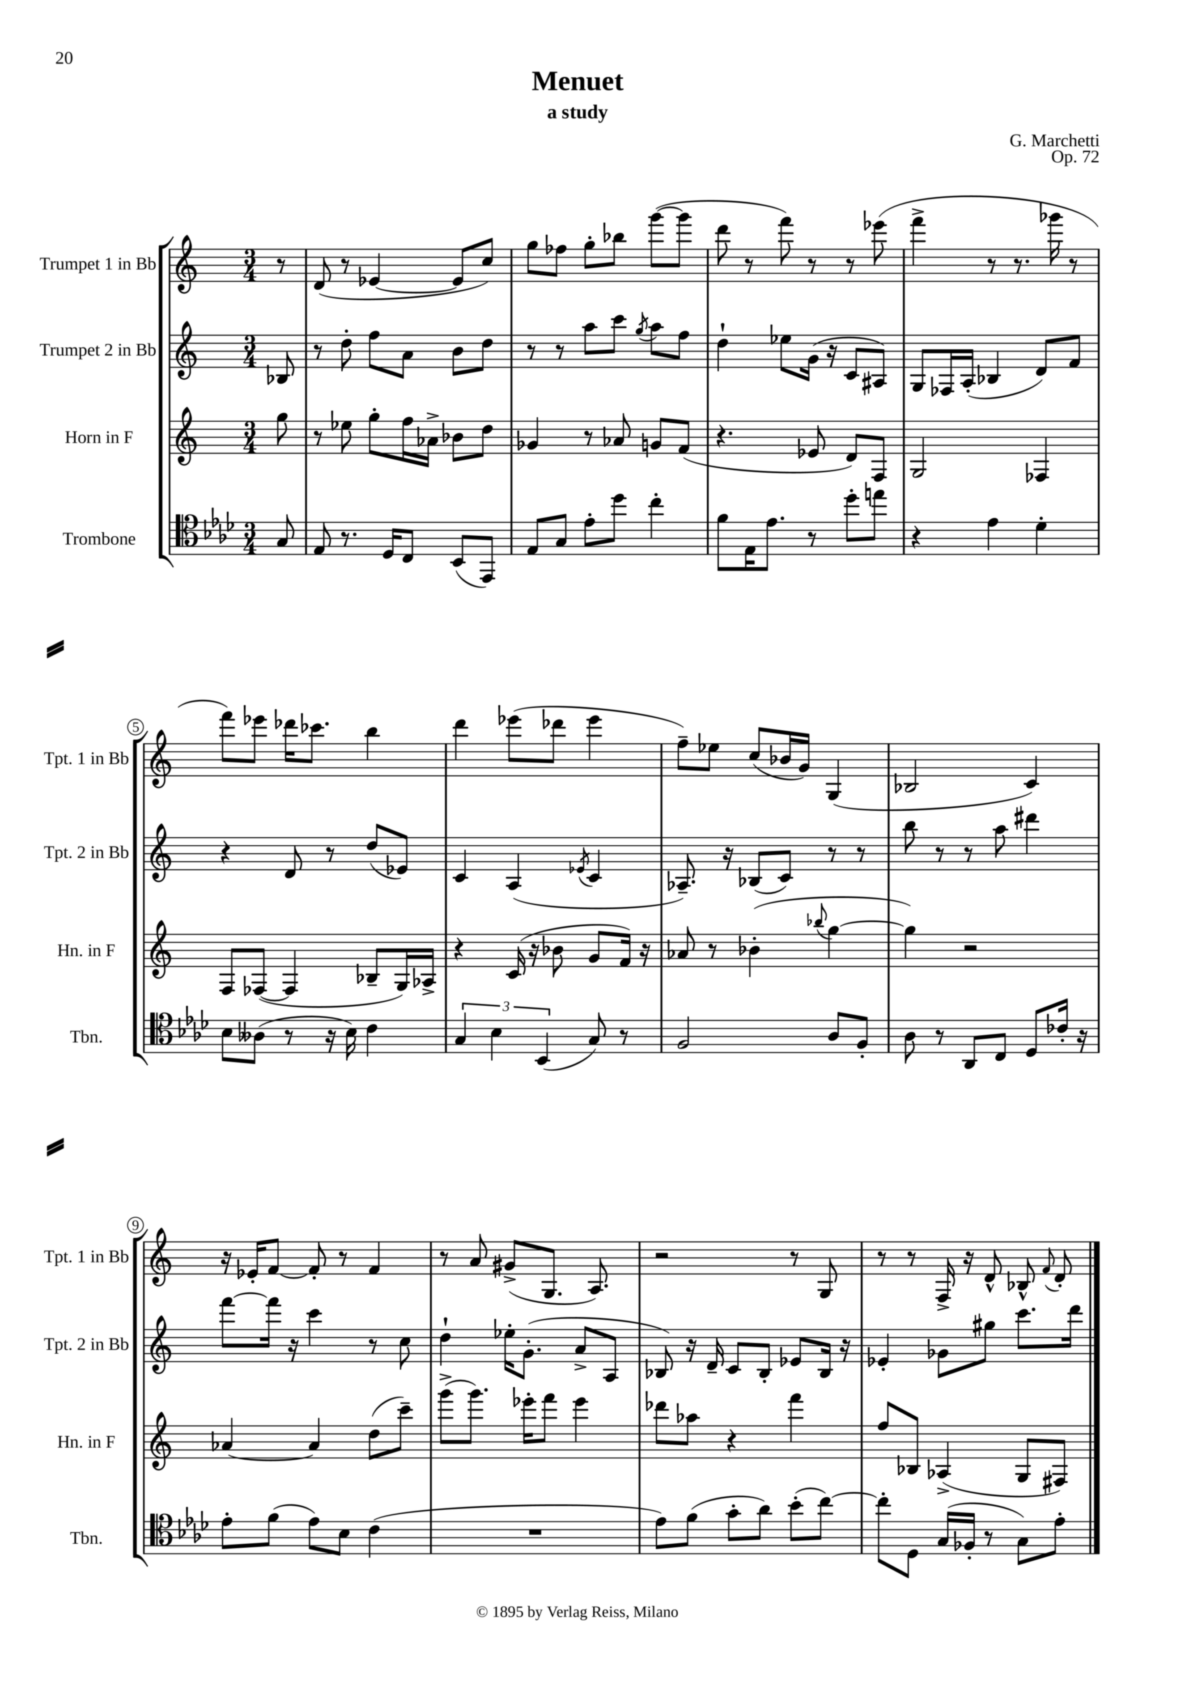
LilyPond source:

\header { title = "Menuet" composer = "G. Marchetti" subtitle = "a study" opus = "Op. 72" }
<<
\new StaffGroup <<
\new Staff = "s0" \with { instrumentName = "Trumpet 1 in Bb" shortInstrumentName = "Tpt. 1 in Bb" } {
    \clef treble \key c \major \numericTimeSignature \time 3/4 \partial 8
    \autoBeamOff r8 |
    d'8( r8 ees'4~ ees'8[ c''8]) |
    g''8[ fes''8] g''8[-. bes''8] g'''8[~( g'''8] |
    d'''8 r8 f'''8) r8 r8 ees'''8( |
    f'''4-> r8 r8. ges'''16 r8 |
    f'''8[) ees'''8] des'''16[ ces'''8.] b''4 |
    d'''4 ees'''8[( des'''8] ees'''4 |
    f''8[--) ees''8] c''8[( bes'16 g'16]) g4( |
    bes2 c'4) |
    r16 ees'16[-. f'8]~ f'8-. r8 f'4 |
    r8 a'8 gis'8[->( g8.] a8.) |
    r2 r8 g8 |
    r8 r8 f16-> r16 d'8-^ bes8-^ \appoggiatura { f'8 } d'8-. \bar "|." |
}
\new Staff = "s1" \with { instrumentName = "Trumpet 2 in Bb" shortInstrumentName = "Tpt. 2 in Bb" } {
    \clef treble \key c \major \numericTimeSignature \time 3/4 \partial 8
    \autoBeamOff bes8 |
    r8 d''8-. f''8[ a'8] b'8[ d''8] |
    r8 r8 a''8[ c'''8] \acciaccatura { g''8 } a''8[ f''8] |
    d''4-! ees''8[ g'16]( r16 c'8[ ais8]) |
    g8[ fes16 a16]-.( bes4 d'8[) f'8] |
    r4 d'8 r8 d''8[( ees'8]) |
    c'4 a4( \acciaccatura { ees'8 } c'4 |
    aes8.--) r16 bes8[( c'8]) r8 r8 |
    b''8 r8 r8 a''8 dis'''4 |
    f'''8[~ f'''16] r16 c'''4 r8 c''8 |
    d''4-! ees''16[-. g'8.]-.( a'8[-> a8] |
    bes8) r16 d'16-- c'8[ bes8]-. ees'8[ bes16] r16 |
    ees'4-. ges'8[ gis''8] c'''8.[ d'''16] \bar "|." |
}
\new Staff = "s2" \with { instrumentName = "Horn in F" shortInstrumentName = "Hn. in F" } {
    \clef treble \key c \major \numericTimeSignature \time 3/4 \partial 8
    \autoBeamOff g''8 |
    r8 ees''8 g''8[-. f''16 aes'16]-> bes'8[ d''8] |
    ges'4 r8 aes'8 g'8[ f'8]( |
    r4. ees'8 d'8[) f8] |
    g2 fes4 |
    f8[ fes8]~( fes4 bes8[-- g16) aes16]-> |
    r4 c'16( r16 bes'8 g'8[ f'16]) r16 |
    aes'8 r8 bes'4-.( \appoggiatura { bes''8 } g''4~ |
    g''4) r2 |
    aes'4~ aes'4 d''8[( c'''8]--) |
    g'''8[->( g'''8.]) ees'''16[-. f'''8] ees'''4 |
    des'''8[ aes''8] r4 f'''4 |
    f''8[ bes8] aes4->( g8[ fis8]) \bar "|." |
}
\new Staff = "s3" \with { instrumentName = "Trombone" shortInstrumentName = "Tbn." } {
    \clef tenor \key aes \major \numericTimeSignature \time 3/4 \partial 8
    \autoBeamOff g8 |
    ees8 r8. des16[ c8] bes,8[( ees,8]) |
    ees8[ g8] ees'8[-. des''8] c''4-. |
    f'8[ ees16 ees'8.] r8 des''8[-. e''8] |
    r4 ees'4 des'4-. |
    bes8[ aeses8]( r8 r16 bes16) c'4 |
    \tuplet 3/2 { g4 bes4 bes,4( } g8) r8 |
    f2 aes8[ f8]-. |
    aes8 r8 aes,8[ c8] des8[ ces'16]-. r16 |
    ees'8[-. f'8]( ees'8[) bes8] c'4( |
    R2. |
    ees'8[) f'8]( g'8[-. aes'8]) bes'8[-.( c''8]~) |
    c''8[-. des8] g16[( fes16]-. r8 g8[) ees'8]-. \bar "|." |
}
>>
>>
\layout { \context { \Score \override BarNumber.stencil = #(make-stencil-circler 0.1 0.3 ly:text-interface::print) } }
